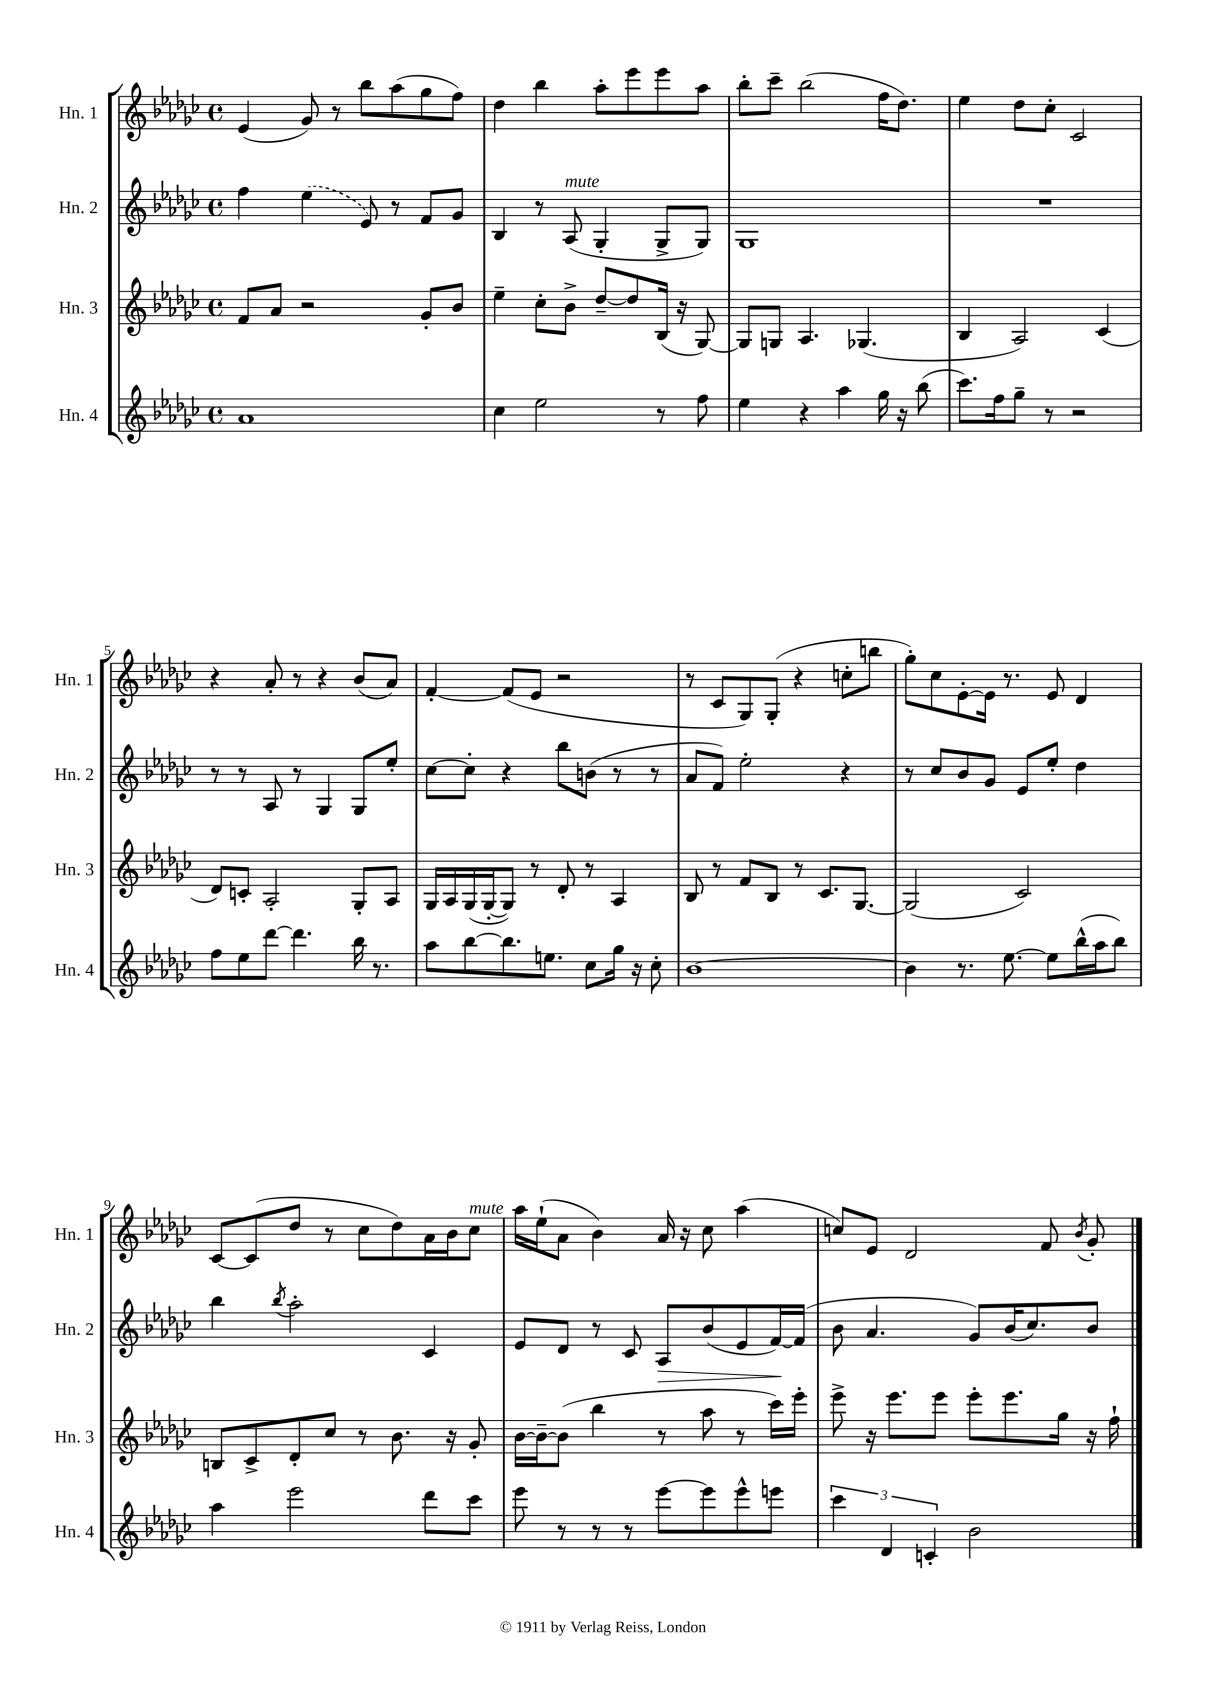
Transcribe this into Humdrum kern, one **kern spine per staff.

**kern	**kern	**kern	**dynam	**kern
*part4	*part3	*part2	*part2	*part1
*staff4	*staff3	*staff2	*staff2	*staff1
*I"Hn. 4	*I"Hn. 3	*I"Hn. 2	*	*I"Hn. 1
*I'Hn. 4	*I'Hn. 3	*I'Hn. 2	*	*I'Hn. 1
*clefG2	*clefG2	*clefG2	*	*clefG2
*k[b-e-a-d-g-c-]	*k[b-e-a-d-g-c-]	*k[b-e-a-d-g-c-]	*	*k[b-e-a-d-g-c-]
*M4/4	*M4/4	*M4/4	*	*M4/4
*met(c)	*met(c)	*met(c)	*	*met(c)
=1	=1	=1	=1	=1
1a-	8f/L	4ff\	.	(4e-/
.	8a-/J	.	.	.
.	2r	(4ee-\	.	8g-/)
.	.	.	.	8r
.	.	8e-/)	.	8bb-\L
.	.	8r	.	(8aa-\
.	8g-'/L	8f/L	.	8gg-\
.	8b-/J	8g-/J	.	8ff\J)
=2	=2	=2	=2	=2
4cc-\	4ee-~\	4B-/	.	4dd-\
2ee-\	8cc-'\L	8r	.	4bb-\
!	!	!LO:TX:a:i:t=mute	!	!
.	8b-^\J	(8A-/	.	.
.	[8dd-~/L	4G-'/	.	8aa-'\L
.	8dd-/]	.	.	8eee-\
8r	(16B-/Jk	8G-^/L	.	8eee-\
.	16r	.	.	.
8ff\	[8G-/)	8G-/J)	.	8aa-\J
=3	=3	=3	=3	=3
4ee-\	8G-/L]	1G-	.	8bb-'\L
.	8Gn/J	.	.	8ccc-~\J
4r	4.A-/	.	.	(2bb-\
4aa-\	.	.	.	.
.	(4.G-X/	.	.	.
16gg-\	.	.	.	16ff\KL
16r	.	.	.	8.dd-\J)
(8bb-\	.	.	.	.
=4	=4	=4	=4	=4
8.ccc-\L)	4B-/	1r	.	4ee-\
16ff\k	.	.	.	.
8gg-~\J	2A-/)	.	.	8dd-\L
8r	.	.	.	8cc-'\J
2r	.	.	.	2c-/
.	(4c-/	.	.	.
!!LO:LB:g=z
=5	=5	=5	=5	=5
8ff\L	8d-/L)	8r	.	4r
8ee-\	8cn'/J	8r	.	.
[8ddd-\J	2A-'/	8A-/	.	8a-'/
4.ddd-\]	.	8r	.	8r
.	.	4G-/	.	4r
16bb-\	8G-'/L	8G-/L	.	(8b-/L
8.r	.	.	.	.
.	8A-/J	8ee-'/J	.	8a-/J)
=6	=6	=6	=6	=6
8aa-\L	16G-/LL	[8cc-\L	.	[4f'/
.	16A-/	.	.	.
[8bb-\	(16G-/	8cc-'\J]	.	.
.	[16G-'/J	.	.	.
8.bb-\]	8G-/J])	4r	.	(8f/L]
.	8r	.	.	8e-/J
8.een\J	.	.	.	.
.	8d-'/	8bb-\L	.	2r
8cc-\L	8r	(8bn\J	.	.
16gg-\Jk	4A-/	8r	.	.
16r	.	.	.	.
8cc-'\	.	8r	.	.
=7	=7	=7	=7	=7
[1b-	8B-/	8a-/L	.	8r
.	8r	8f/J)	.	8c-/L
.	8f/L	2ee-'\	.	8G-/)
.	8B-/J	.	.	(8G-'/J
.	8r	.	.	4r
.	8.c-/L	.	.	.
.	.	4r	.	8ccn'\L
.	[8.G-/J	.	.	.
.	.	.	.	8bbn\J
=8	=8	=8	=8	=8
4b-\]	(2G-/]	8r	.	8gg-'\L)
.	.	8cc-/L	.	8cc-\
8.r	.	8b-/	.	[8e-'\
.	.	8g-/J	.	16e-\Jk]
[8.ee-\	.	.	.	8.r
.	2c-/)	8e-/L	.	.
8ee-\L]	.	8ee-'/J	.	8e-/
(16bb-^^\L	.	4dd-\	.	4d-/
16aa-\J	.	.	.	.
8bb-\J)	.	.	.	.
!!LO:LB:g=z
=9	=9	=9	=9	=9
4aa-\	8Bn/L	4bb-\	.	[8c-/L
.	8c-^/	.	.	(8c-/]
.	.	8qbb-/	.	.
2eee-\	8d-'/	2aa-'\	.	8dd-/J
.	8cc-/J	.	.	8r
.	8r	.	.	8cc-\L
.	8.b-\	.	.	8dd-\)
8ddd-\L	.	4c-/	.	16a-\L
.	16r	.	.	16b-\J
!	!	!	!	!LO:TX:a:i:t=mute
8ccc-\J	8g-'/	.	.	8cc-\J
=10	=10	=10	=10	=10
8eee-\	[16b-\LL	8e-/L	.	16aa-\LL
.	16b-~\J_	.	.	(16ee-`\J
8r	(8b-\J]	8d-/J	.	8a-\J
8r	4bb-\	8r	.	4b-\)
8r	.	8c-/	.	.
!	!	!	!LO:HP:b	!
[8eee-\L	8r	8A-/L	>	16a-/
.	.	.	.	16r
8eee-\]	8aa-\	(8b-/	.	8cc-\
8eee-^^\	8r	8e-/	.	(4aa-\
8eeen\J	16ccc-\LL)	[16f/L)	.	.
.	16eee-'\JJ	(16f/JJ]	]	.
=11	=11	=11	=11	=11
6ccc-\	8eee-^\	8b-\	.	8ccn/L)
.	16r	4.a-/	.	8e-/J
6d-/	.	.	.	.
.	8.eee-\L	.	.	.
.	.	.	.	2d-/
6cn'/	.	.	.	.
.	8eee-\J	.	.	.
2b-\	8eee-'\L	8g-/L)	.	.
.	8.eee-\	(16b-/K	.	.
.	.	8.cc-/)	.	.
.	.	.	.	8f/
.	16gg-\Jk	.	.	.
.	.	.	.	8qb-/
.	16r	8b-/J	.	8g-'/
.	16ff`\	.	.	.
==	==	==	==	==
*-	*-	*-	*-	*-
